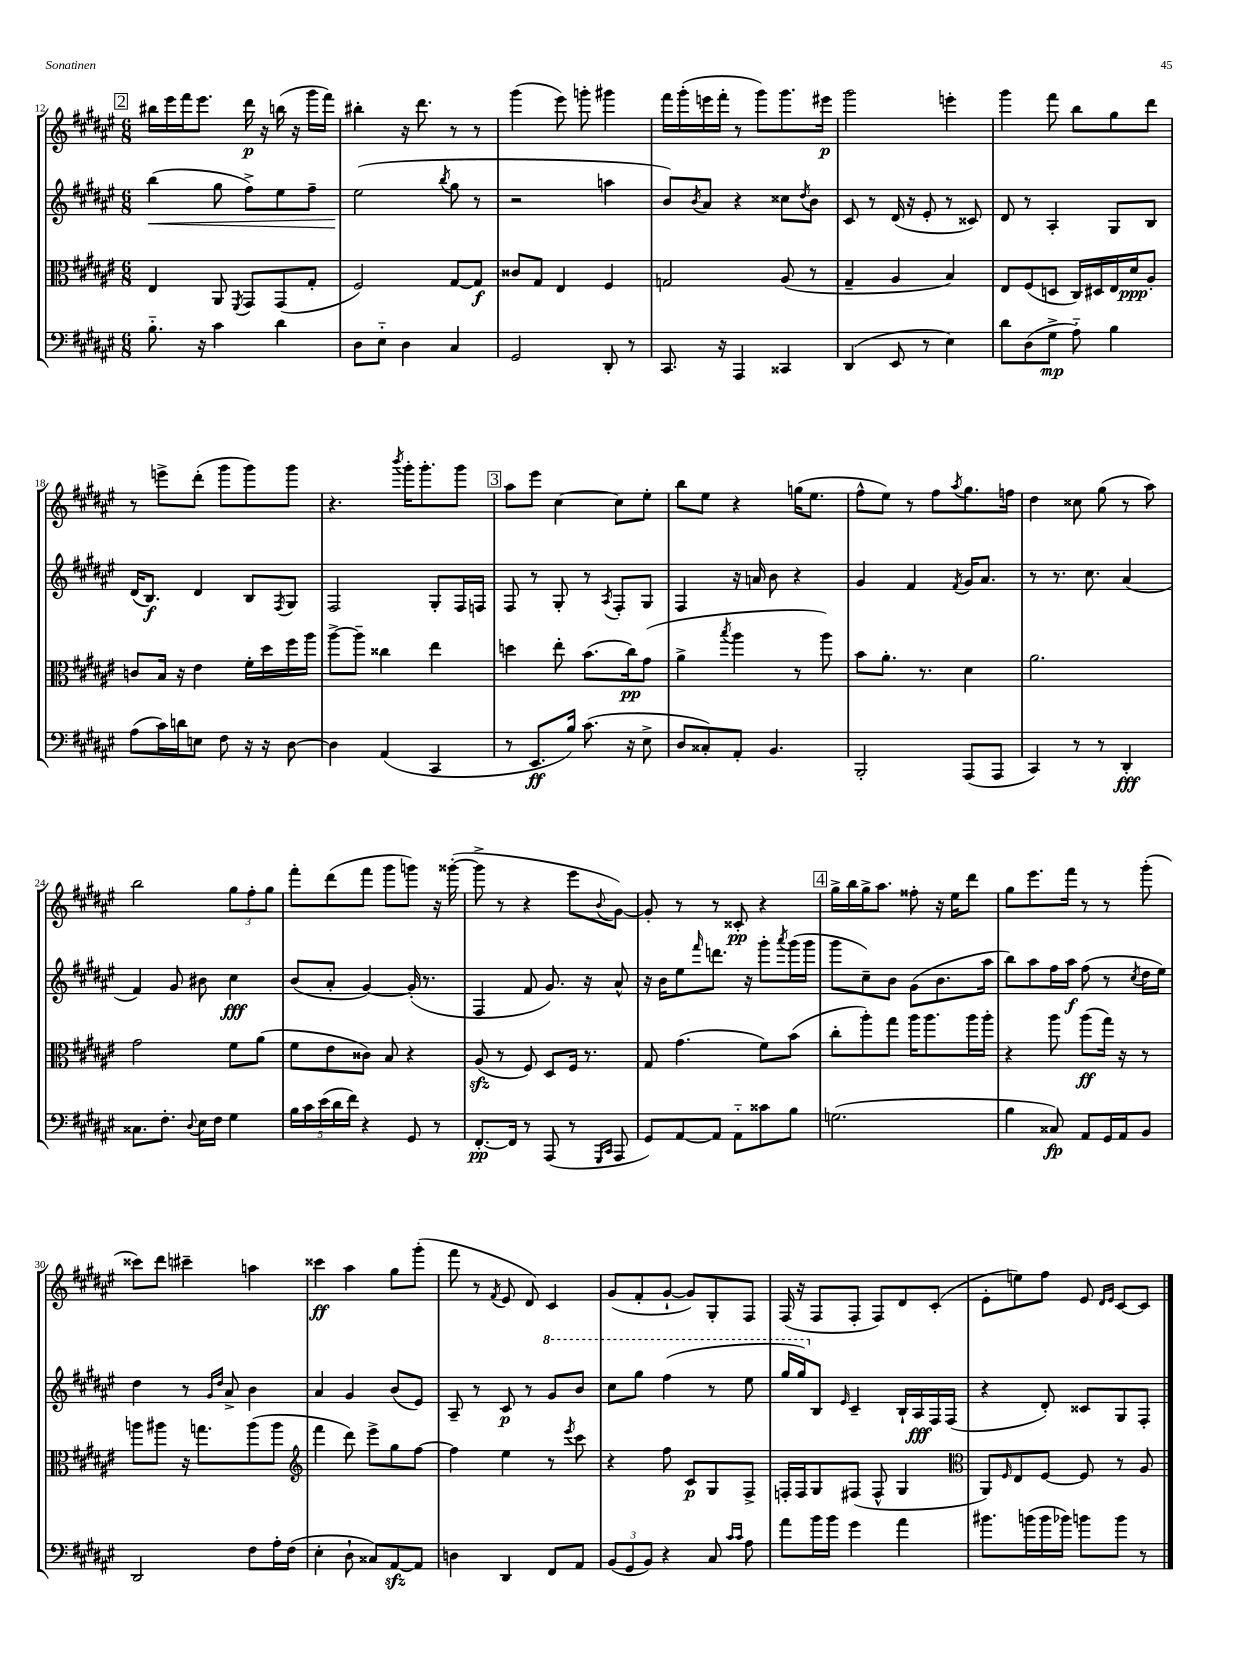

**kern	**kern	**kern	**kern
*staff4	*staff3	*staff2	*staff1
*clefF4	*clefC3	*clefG2	*clefG2
*k[f#c#g#d#a#e#]	*k[f#c#g#d#a#e#]	*k[f#c#g#d#a#e#]	*k[f#c#g#d#a#e#]
*M6/8	*M6/8	*M6/8	*M6/8
8.B'~\	4E#/	(4bb\	16bb#\LL
.	.	.	16eee#\
.	.	.	16fff#\J
16r	.	.	8.eee#\J
4c#\	8AA#/	8gg#\	.
.	8qFF#/	.	.
.	8GG#/L	8ff#^\L)	16ddd#\
.	.	.	16r
4d#\	(8GG#/	8ee#\	(16bb\
.	.	.	16r
.	8G#'/J	8ff#~\J	16ggg#\LL
.	.	.	16fff#\JJ)
=	=	=	=
8D#\L	2F#/)	(2ee#\	4bb#'\
8E#'~\J	.	.	.
4D#\	.	.	16r
.	.	.	8.ddd#\
.	.	8qbb/	.
4C#/	[8G#/L	8gg#\	8r
.	8G#/]J	8r	8r
=	=	=	=
2GG#/	8c##/L	2r	(4ggg#\
.	8G#/J	.	.
.	4E#/	.	8eee#\)
.	.	.	8ggg'\
8DD#'/	4F#/	4aa\	4ggg#\
8r	.	.	.
=	=	=	=
8.CC#/	2G/	8b/L)	16fff#\LL
.	.	.	(16ggg#'\
.	.	8qb/	.
.	.	8a#/J	16eee\
16r	.	.	16fff#'\JJ
4AAA#/	.	4r	8r
.	.	.	8ggg#\L)
4CC##/	(8A#/	8cc##\L	8.ggg#\
.	.	8qdd#/	.
.	8r	8b\J	.
.	.	.	16eee#\Jk
=	=	=	=
(4DD#/	4G#~/	8c#/	2ggg#\
.	.	8r	.
8EE#/	4A#/	(16d#/	.
.	.	16r	.
8r	.	8e#'/	.
4E#\)	4B/)	8r	4eee'\
.	.	8c##/)	.
=	=	=	=
8d#\L	8E#/L	8d#/	4ggg#\
(8D#\	(8F#/	8r	.
8G#^\J	8D/J	4A#'/	8fff#\
8A#'~\)	16C#/LL)	.	8bb\L
.	16D#/	.	.
4B\	16E#/	8G#/L	8gg#\
.	16d#/J	.	.
.	8A#'/J	8B/J	8ddd#\J
=	=	=	=
(8A#\L	8c/L	(16d#/LK	8r
.	.	8.B/J)	.
16c#\L)	16B/Jk	.	8eee^\L
16d\J	16r	.	.
8E\J	4e#\	4d#/	(8ddd#'\J
8F#\	.	.	8ggg#\L
16r	16f#'\LL	8B/L	8ggg#\)
16r	16dd#\	.	.
.	.	8qF#/	.
[8D#\	16ff#\	8G#/J	8ggg#\J
.	16aa#\JJ	.	.
=	=	=	=
4D#\]	[8aa#^\L	2F#/	4.r
.	8aa#~\]J	.	.
(4AA#/	4cc##\	.	.
.	.	.	8qbbb/
.	.	.	16ggg#'\LK
.	.	.	8.ggg#'\
4CC#/	4ee#\	8G#'/L	.
.	.	16F#/L	8ggg#\J
.	.	16F/JJ	.
=	=	=	=
8r	4dd\	8F#/	8aa#\L
8.EE#/L	.	8r	8eee#\J
.	8ee#'\	8G#'/	[4cc#\
16B/Jk)	.	.	.
(8.c#\	(8.b\L	8r	.
.	.	8qA#/	.
.	.	8F#'/L	8cc#\]L
16r	16cc#\k)	.	.
8E#^\	(8g#\J	8G#/J	8ee#'\J
=	=	=	=
8D#/L	4a#^\	4F#/	8bb\L
8C##'/)	.	.	8ee#\J
.	8qbb/	.	.
8AA#'/J	4aa#\	16r	4r
.	.	16a/	.
4.BB/	.	8b\	.
.	8r	4r	(16gg\LK
.	.	.	8.ee#\J
.	8aa#\)	.	.
=	=	=	=
2BBB'/	8b\L	4g#/	8ff#^^\L
.	8.a#'\J	.	8ee#\J)
.	.	4f#/	8r
.	8.r	.	.
.	.	.	8ff#\L
.	.	8qf#/	8qaa#/
(8AAA#/L	4d#\	16g#/LK	8.gg#\
.	.	8.a#/J	.
8AAA#/J	.	.	.
.	.	.	16ff\Jk
=	=	=	=
4CC#/)	2.a#\	8r	4dd#\
.	.	8.r	.
8r	.	.	8cc##\
.	.	8.cc#\	.
8r	.	.	(8gg#\
4DD#'/	.	(4a#/	8r
.	.	.	8aa#\)
=	=	=	=
8.C##\L	2g#\	4f#/)	2bb\
8.F#'\J	.	.	.
.	.	8g#/	.
8qqD#/	.	.	.
16E#\LL	.	8b#\	.
16F#\JJ	.	.	.
4G#\	8f#\L	4cc#\	12gg#\L
.	.	.	12ff#'\
.	(8a#\J	.	.
.	.	.	12gg#\J
=	=	=	=
20B\LL	8f#\L	(8b/L	8fff#'\L
20c#\	.	.	.
(20e#\	.	.	.
.	8e#\	8a#'/J	(8ddd#\
20d#\	.	.	.
20f#\JJ)	.	.	.
4r	8c##\J)	[4g#/)	8fff#\J
.	8B/	.	8ggg#\L
8GG#/	4r	(16g#'/]	8ggg\J)
.	.	8.r	.
8r	.	.	16r
.	.	.	([16ggg##'\
=	=	=	=
[8.FF#'/L	(8A#/	4F#/	8ggg##^\]
.	8r	.	8r
16FF#/]Jk	.	.	.
8r	8F#/)	8f#/	4r
(8AAA#/	8D#/L	8.g#/)	.
8r	16F#/Jk	.	8eee#\L
.	8.r	16r	.
16qqGGG#/LL	.	.	.
16qqCC#/JJ	.	.	8qqb/
8AAA#/	.	8a#^^/	[8g#\J)
=	=	=	=
8GG#/L)	8G#/	16r	8g#'/]
.	.	16b\LK	.
[8AA#/	(4.g#\	8ee#\	8r
.	.	16qqfff#/	.
8AA#/]J	.	8.ddd\J	8r
8AA#'~\L	.	.	8c##'/
.	.	16r	.
8c##\	8f#\L)	8ggg#'\L	4r
.	.	8qaaa#/	.
8B\J	(8b\J	(16ggg#\L	.
.	.	16ggg#\JJ	.
=	=	=	=
(2.G\	8cc#'\L	8ggg#\L	16gg#^\LL
.	.	.	16bb\
.	8aa#'\)	8cc#~\)	16gg#^\J
.	.	.	8.aa#\J
.	8gg#\J	8b\J	.
.	16aa#\LK	(8g#\L	8ff##'\
.	8.aa#\	.	.
.	.	8.b\	16r
.	.	.	16ee#\LK
.	16aa#\L	.	8ddd#\J
.	16aa#'\JJ	16aa#\Jk	.
=	=	=	=
4B\	4r	8bb\L)	8gg#\L
.	.	8aa#\	8.eee#\
8C##/)	8aa#\	16ff#\L	.
.	.	16aa#\JJ	16fff#\Jk
8AA#/L	(8aa#\L	(8ff#\	8r
16GG#/L	16gg#\Jk)	8r	8r
16AA#/J	16r	.	.
.	.	8qcc#/	.
8BB/J	8r	16dd#\LL	(8ggg#'\
.	.	16ee#\JJ)	.
=	=	=	=
2DD#/	8aa\L	4dd#\	8ccc##\L)
.	8aa#\J	.	8ddd#\J
.	16r	8r	4ccc#~\
.	8.gg\L	.	.
.	.	16qqg#/LL	.
.	.	16qqdd#/JJ	.
.	.	8a#^/	.
8F#\L	(8aa#\	4b\	4aa\
16A#'\L	8aa#\J	.	.
(16F#\JJ	.	.	.
=	=	=	=
*	*clefG2	*	*
4E#'\	4fff#\	4a#/	4ccc##\
8D#`\	8ddd#\)	4g#/	4aa#\
8C##/L)	8eee#^\L	.	.
[8AA#/	8gg#\	(8b/L	8gg#\L
8AA#/]J	[8ff#\J	8e#/J)	(8ggg#'\J
=	=	=	=
4D\	4ff#\]	8A#~/	8fff#\
.	.	8r	8r
.	.	.	8qf#/
4DD#/	4ee#\	8c#/	8e#/
.	.	8r	8d#/)
8FF#/L	8r	8gg#/L	4c#/
.	8qeee#/	.	.
8AA#/J	8ccc#\	8bb/J	.
=	=	=	=
(12BB/L	4r	8ccc#\L	(8g#/L
12GG#/	.	.	.
.	.	8ggg#\J	8f#'/
12BB/J)	.	.	.
4r	8ff#\	(4fff#\	[8g#`/J
.	8c#/L	.	8g#/]L)
8C#/	8G#/	8r	8G#'/
16qqc#/LL	.	.	.
16qqc#/JJ	.	.	.
8A#\	8F#^/J	8eee#\	8F#/J
=	=	=	=
8a#\L	16F'/LL	16ggg#/LL	(16F#/
.	16F/J	16ggg#/J)	16r
16b\L	8G#/	8B/J	8F#/L
16b\JJ	.	.	.
.	.	16qqe#/	.
4g#\	(8F#/J	4c#~/	8F#'/J
.	8F#^^/	.	8F#/L)
4a#\	4G#/	16B`/LL	8d#/
.	.	16A#/	.
.	.	16F#/	(8c#'/J
.	.	(16F#/JJ	.
=	=	=	=
*	*clefC3	*	*
8.b#\L	8AA#/L)	4r	8e#'\L
.	16qqF#/	.	.
.	8E#/	.	8ee\)
(16b\L	.	.	.
16b\	[8F#/J	8d#'/)	8ff#\J
16b-\JJ)	.	.	.
8b\L	8F#/]	8c##/L	8e#/
.	.	.	16qqd#/LL
.	.	.	16qqe#/JJ
8b\J	8r	8G#/	[8c#/L
8r	8A#/	8F#'/J	8c#/]J
==	==	==	==
*-	*-	*-	*-
